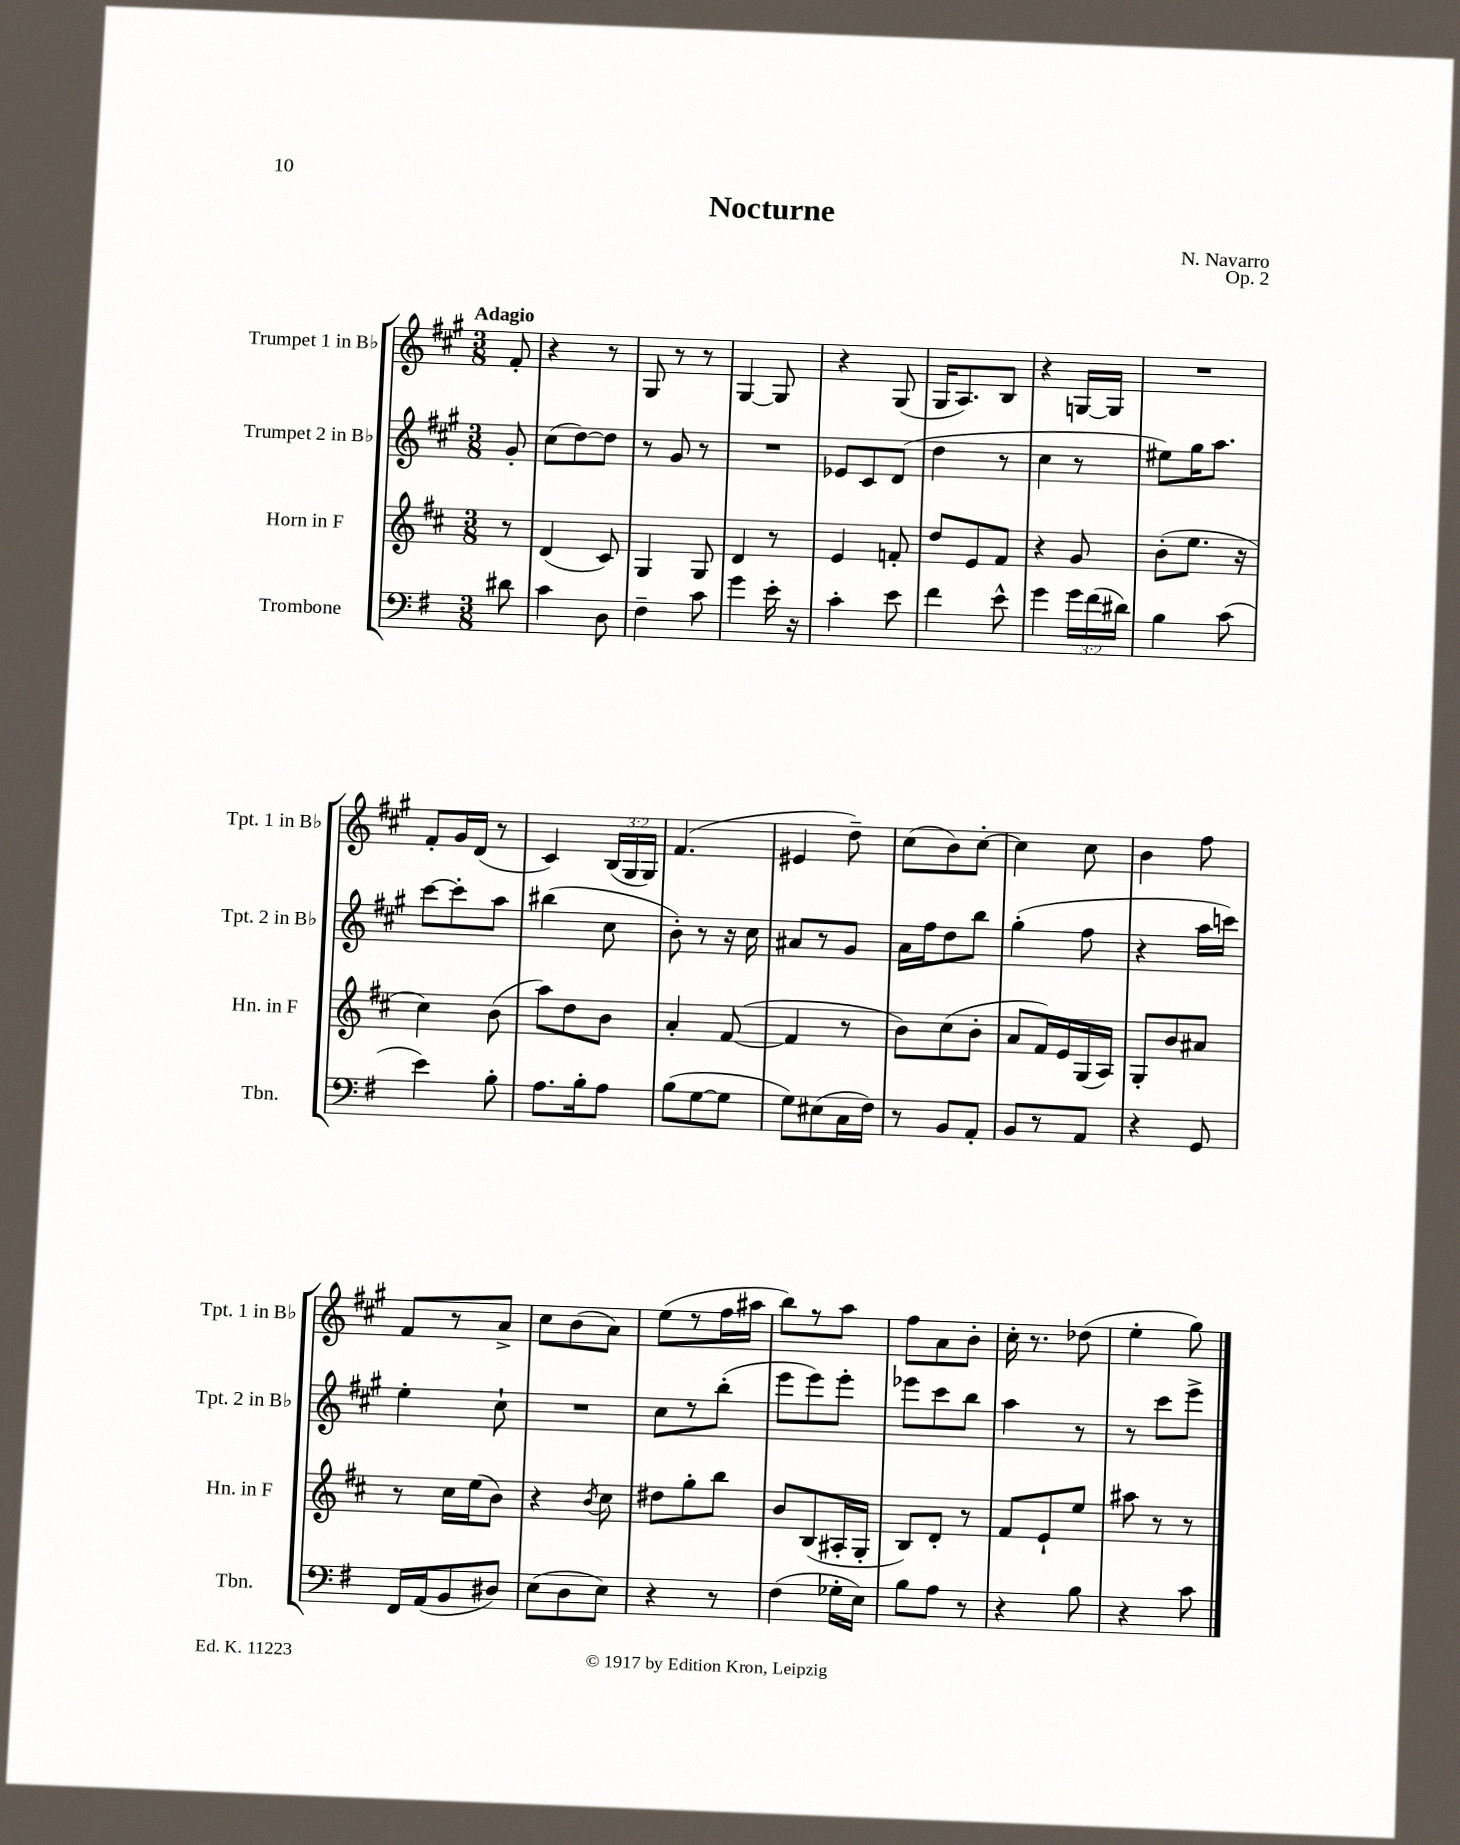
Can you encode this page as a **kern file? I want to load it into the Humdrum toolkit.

**kern	**kern	**kern	**kern
*part4	*part3	*part2	*part1
*staff4	*staff3	*staff2	*staff1
*I"Trombone	*I"Horn in F	*I"Trumpet 2 in B♭	*I"Trumpet 1 in B♭
*I'Tbn.	*I'Hn. in F	*I'Tpt. 2 in B♭	*I'Tpt. 1 in B♭
*clefF4	*clefG2	*clefG2	*clefG2
*k[f#]	*k[f#c#]	*k[f#c#g#]	*k[f#c#g#]
*M3/8	*M3/8	*M3/8	*M3/8
=	=	=	=
!	!	!	!LO:TX:a:B:t=Adagio
8d#X\	8r	8g#'/	8f#'/
=1	=1	=1	=1
4c\	(4d/	(8cc#\L	4r
.	.	[8dd\)	.
8D\	8c#/)	8dd\J]	8r
=2	=2	=2	=2
4F#~\	4G/	8r	8G#/
.	.	8g#/	8r
8c\	8G/	8r	8r
=3	=3	=3	=3
4g\	4d/	4.r	[4G#/
16e'\	8r	.	8G#/]
16r	.	.	.
=4	=4	=4	=4
4c'\	4e/	8e-X/L	4r
.	.	8c#/	.
8e\	8fn'/	(8d/J	(8G#/
=5	=5	=5	=5
4f#\	8dd/L	4dd\	16G#/KL
.	.	.	8.A/)
.	8e/	.	.
8e^^\	8f#/J	8r	8B/J
=6	=6	=6	=6
4g\	4r	4cc#\	4r
24g\LL	8g/	8r	[16Gn/LL
(24f#\	.	.	.
.	.	.	16G/JJ]
24d#X\JJ)	.	.	.
=7	=7	=7	=7
4B\	(8b'\L	8ee#X\L)	4.r
.	8.ee\J	16gg#\K	.
.	.	8.aa\J	.
(8c\	.	.	.
.	16r	.	.
!!LO:LB:g=z
=8	=8	=8	=8
4e\)	4cc#\)	[8ccc#\L	8f#'/L
.	.	8ccc#'\]	16g#/L
.	.	.	(16d/JJ
8B'\	(8b\	8aa\J	8r
=9	=9	=9	=9
8.A\L	8aa\L)	(4bb#X\	4c#/)
.	8dd\	.	.
16B'\k	.	.	.
8A\J	8b\J	8cc#\	(24B/LL
.	.	.	24G#/
.	.	.	24G#/JJ)
=10	=10	=10	=10
(8B\L	4a'/	8b'\)	(4.f#/
[8G\	.	8r	.
8G\J]	([8f#/	16r	.
.	.	16cc#\	.
=11	=11	=11	=11
8G\L)	4f#/]	8a#X/L	4e#X/
(8E#X\	.	8r	.
16C\L	8r	8g#/J	8dd~\)
16F#\JJ)	.	.	.
=12	=12	=12	=12
8r	8b\L)	16a\LL	(8cc#\L
.	.	16ff#\J	.
8BB/L	(8cc#\	8dd\	8b\)
8AA'/J	8b'\J	8bb\J	[8cc#'\J
=13	=13	=13	=13
8BB/L	8a/L	(4gg#'\	4cc#\]
8r	16f#/L)	.	.
.	16e/	.	.
8AA/J	(16G/	8ff#\	8cc#\
.	16A/JJ)	.	.
=14	=14	=14	=14
4r	8G'/L	4r	4b\
.	8b/	.	.
8GG/	8a#X/J	16aa\LL	8ff#\
.	.	16cccn\JJ)	.
!!LO:LB:g=z
=15	=15	=15	=15
16FF#/LL	8r	4ee'\	8f#/L
(16AA/J	.	.	.
8BB/	16cc#\LL	.	8r
.	(16ee\J	.	.
8D#X/J)	8b\J)	8cc#`\	8a^/J
=16	=16	=16	=16
(8E\L	4r	4.r	8cc#\L
8D\	.	.	(8b\
.	8qb/	.	.
8E\J)	8cc#\	.	8a\J)
=17	=17	=17	=17
4r	8dd#X\L	8cc#\L	(8ee\L
.	8gg'\	8r	8r
8r	8bb\J	(8bb'\J	16ff#\L
.	.	.	16aa#X\JJ
=18	=18	=18	=18
(4F#\	8b/L	8eee\L	8bb\L)
.	(8B/	8eee\)	8r
16G-X'\LL	16A#X'/L	8eee'\J	8aa\J
16E\JJ)	16G'/JJ	.	.
=19	=19	=19	=19
8B\L	8B/L)	8eee-X\L	8ff#\L
8A\J	8d'/J	8ccc#\	8a\
8r	8r	8bb\J	8b'\J
=20	=20	=20	=20
4r	8f#/L	4aa\	16cc#'\
.	.	.	8.r
.	8e`/	.	.
8B\	8ee/J	8r	(8dd-X\
=21	=21	=21	=21
4r	8aa#X\	8r	4ee'\
.	8r	8ccc#\L	.
8c\	8r	8eee^\J	8gg#\)
==	==	==	==
*-	*-	*-	*-
